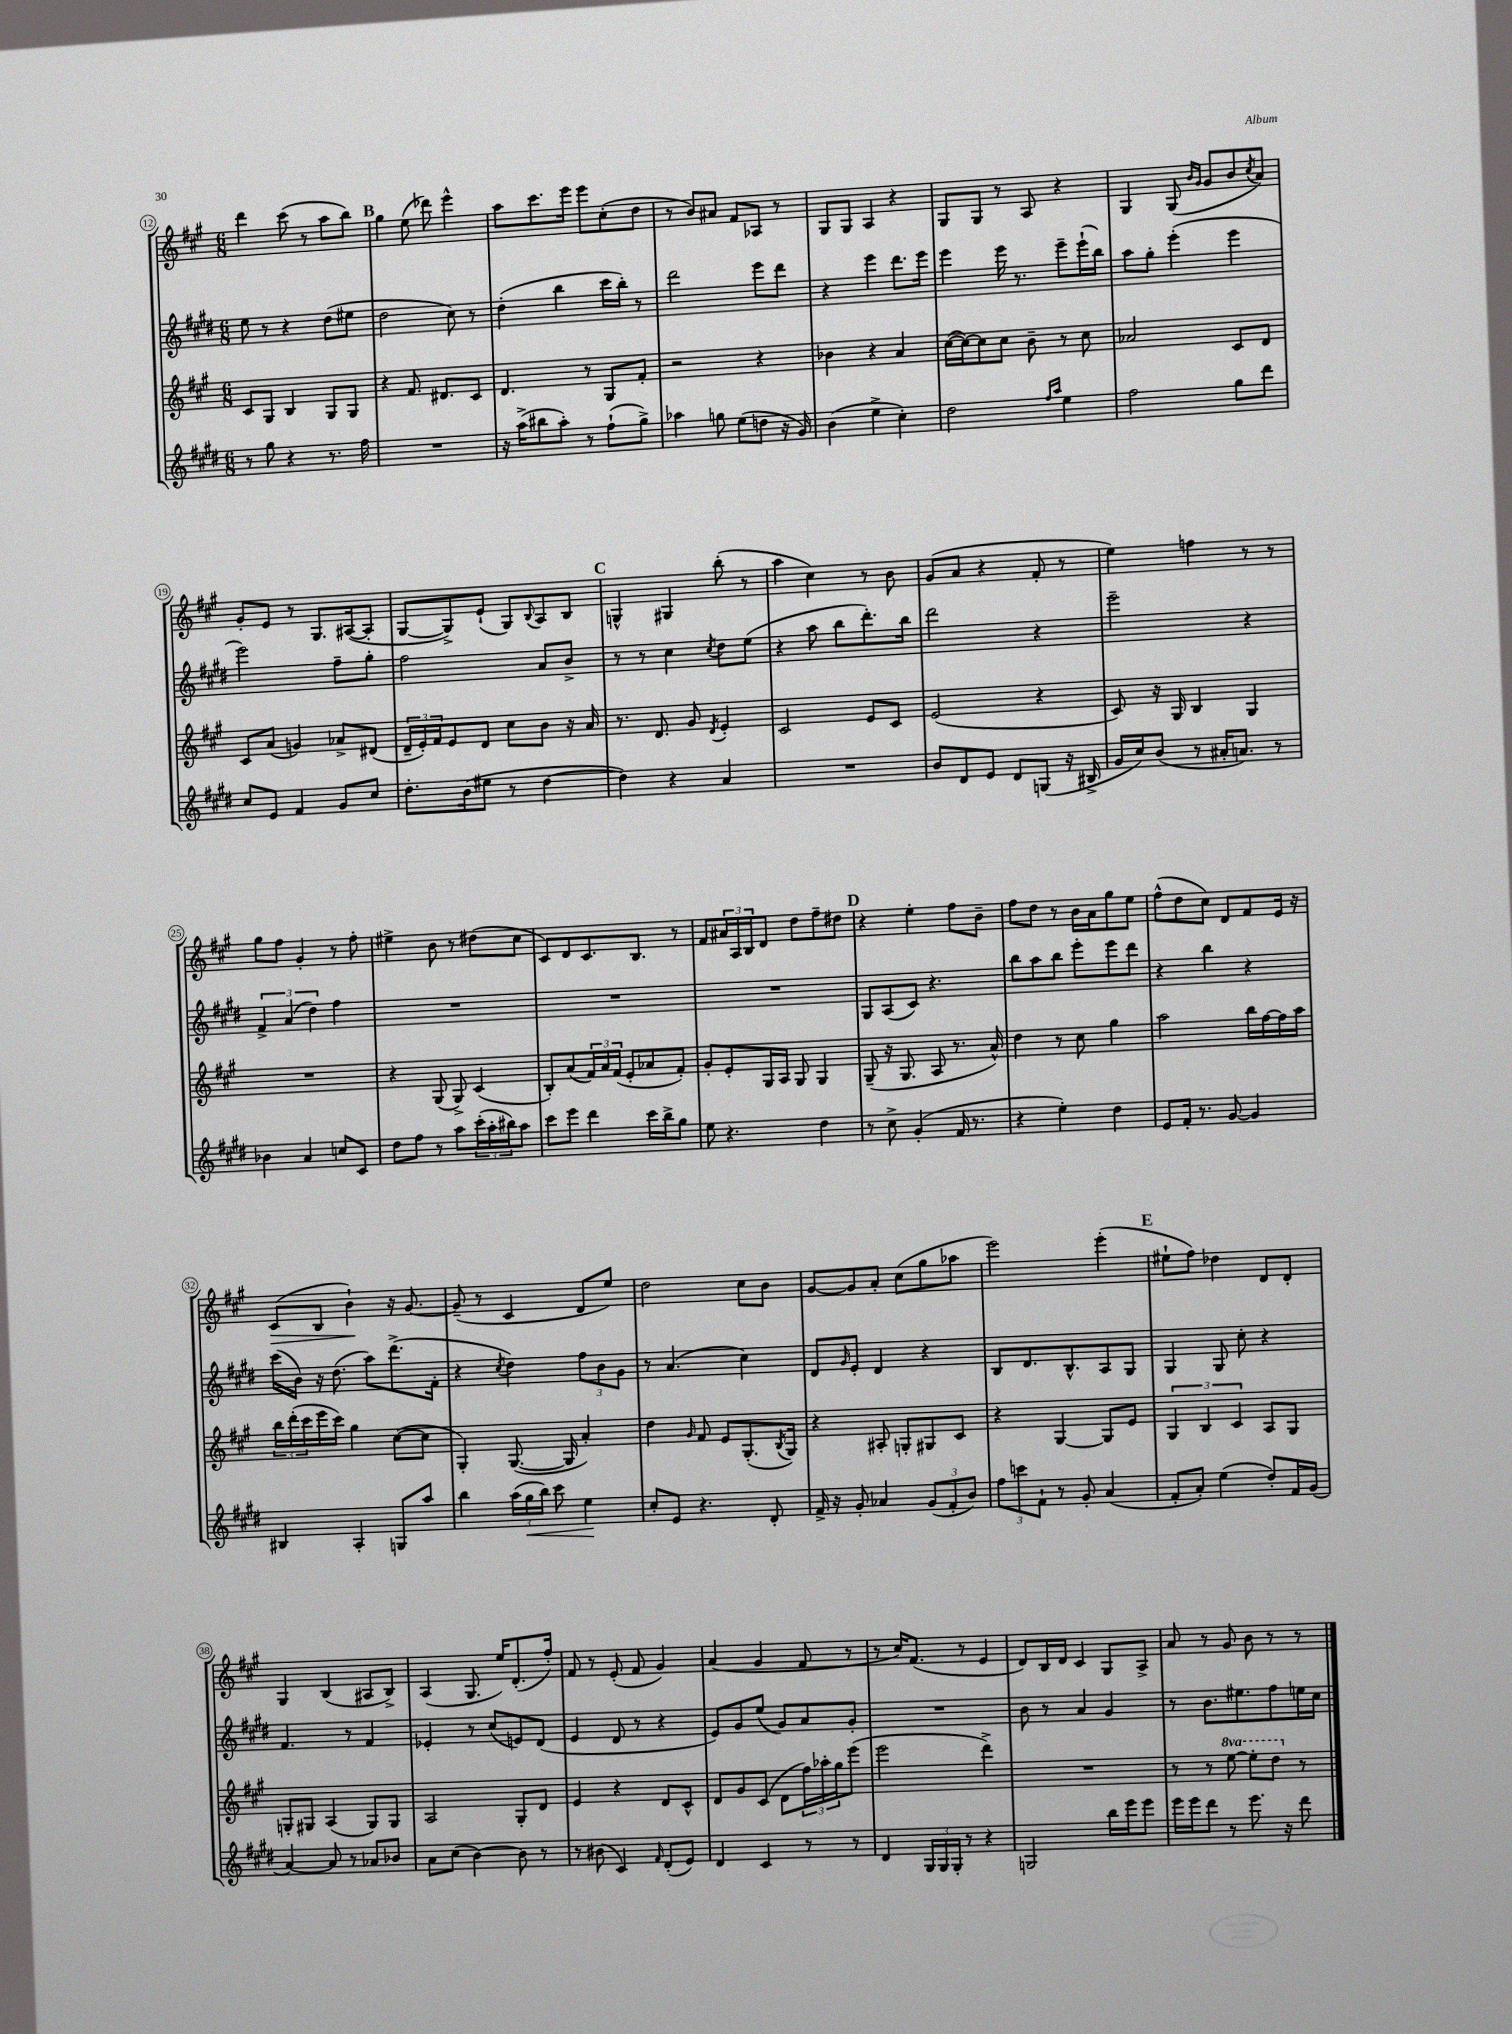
<<
\new StaffGroup <<
\new Staff = "s0" {
    \clef treble \key a \major \numericTimeSignature \time 6/8
    d'''4 cis'''8( r8 a''8 b''8) |
    \mark \markup { \bold "B" } gis''4 e''8( des'''8) e'''4-^ |
    a''8 cis'''8. e'''16 e'''8 cis''8-.( d''8 |
    r8 b'8) ais'8 fis'8 aes8 r8 |
    gis8 gis8 a4 r4 |
    gis8 gis8 r8 a8 r4 |
    gis4 gis8( \grace { b'16 gis'16 } gis'8 b'8 \acciaccatura { cis''8 } a'8) |
    gis'8-. e'8 r8 gis8. ais16~( ais8-. |
    gis8~ gis8->) e'8-!( gis8) \appoggiatura { b8 } a8 b8 |
    \mark \markup { \bold "C" } g4-^ gis4 b''8-.( r8 |
    a''4 cis''4) r8 b'8 |
    gis'8( a'8 r4 fis'8-. r8 |
    e''4) f''4 r8 r8 |
    gis''8 fis''8 gis'4-. r8 fis''8-. |
    eis''4-> b'8 r8 dis''8( cis''8 |
    cis'8) d'8 cis'8. b8. r8 |
    fis'8 \tuplet 3/2 { ais'16 a16 b16 } d'8 d''8 fis''8-- dis''8 |
    \mark \markup { \bold "D" } r4 e''4-. fis''8 b'8-- |
    fis''8 d''8 r8 b'16 a'16 gis''8 e''8 |
    fis''8-^( d''8 cis''8) d'8 fis'8 e'16 r16 |
    cis'8\>( b8 b'4-!\!) r16 gis'8.~ |
    gis'8--( r8 cis'4 d'8 e''8) |
    d''2 cis''8 b'8 |
    gis'8~ gis'8 a'8-. cis''8( gis''8 aes''8 |
    e'''2) e'''4-.( |
    \mark \markup { \bold "E" } eis''8-! fis''8) des''4 d'8 d'8-. |
    gis4 b4( ais8 b8->) |
    a4( gis8. e''16) d'8.-.( fis''16-.) |
    fis'8 r8 e'8-.( fis'8 gis'4) |
    a'4( gis'4 fis'8 r8 |
    r8 cis''16) fis'8.( r8 e'4 |
    d'8) b16 d'16 cis'4 gis8 a8-> |
    a'8 r8 gis'8 b'8 r8 r8 \bar "|." |
}
\new Staff = "s1" {
    \clef treble \key e \major \numericTimeSignature \time 6/8
    e''8 r8 r4 dis''8( eis''8 |
    \mark \markup { \bold "B" } dis''2 cis''8) r8 |
    dis''4-.( b''4 cis'''16 b''16-.) r8 |
    dis'''2 e'''8 dis'''8 |
    r4 e'''4 dis'''8. e'''16 |
    e'''4 e'''16 r8. e'''8-- e'''16-!( b''16) |
    a''8 gis''8-. e'''4-.( e'''4 |
    e'''2) fis''8-- gis''8-. |
    fis''2 a'8 b'8-> |
    \mark \markup { \bold "C" } r8 r8 cis''4 \acciaccatura { cis''8 } dis''8 e''8( |
    r4 a''8 b''8 dis'''8.-.) b''16 |
    dis'''2 r4 |
    e'''2-- r4 |
    \tuplet 3/2 { fis'4-> a'4( dis''4) } fis''4 |
    R2. |
    R2. |
    R2. |
    \mark \markup { \bold "D" } gis8 a8( cis'8) r4. |
    b''8 a''8 b''8 e'''8-. e'''8 dis'''8 |
    r4 b''4 r4 |
    cis'''16( b'16) r16 dis''8.( a''8) dis'''8.->( fis'16-. |
    r4 \acciaccatura { cis''8 } dis''4) \tuplet 3/2 { fis''8 b'8 gis'8 } |
    r8 a'4.( cis''4) |
    dis'8 \grace { gis'16 } e'8-. dis'4 r4 |
    b8 dis'8. b8.-^ a8 gis8 |
    \mark \markup { \bold "E" } gis4 gis8 cis''8-. r4 |
    fis'4. r8 fis'4 |
    ees'4-. r8 cis''8( e'8) dis'8( |
    e'4 dis'8 r8 r4 |
    e'8) gis'8 e''8( gis'8) a'8 gis'8-. |
    R2. |
    b'8 r8 a'4 gis'4 |
    r8 b'8. eis''8. fis''8 e''16 cis''16 \bar "|." |
}
\new Staff = "s2" {
    \clef treble \key a \major \numericTimeSignature \time 6/8 \set Staff.ottavationMarkups = #ottavation-simple-ordinals
    cis'8 gis8 b4 gis8 gis8 |
    \mark \markup { \bold "B" } r4 fis'8. dis'8. cis'8 |
    d'4. r8 gis8 fis'8-. |
    r2 r4 |
    bes'4 r4 a'4 |
    cis''16~( cis''16~) cis''8 cis''8 b'8-- r8 cis''8 |
    aes'2 cis'8 d'8 |
    cis'8 a'8( g'4) aes'8-> dis'8( |
    \tuplet 3/2 { d'16-- e'16-.) fis'16 } e'8 d'8 cis''8 b'8 r16 a'16 |
    \mark \markup { \bold "C" } r8. d'8. gis'8 \acciaccatura { d'8 } e'4-. |
    cis'2 e'8 cis'8 |
    e'2( r4 |
    cis'8) r16 gis16 b4 gis4 |
    R2. |
    r4 gis8( gis8->) cis'4( |
    b8-.) a'8( \tuplet 3/2 { fis'16) a'16 fis'16( } e'8-. aes'8 fis'8-.) |
    gis'8-. e'8-. gis16 a16 gis8 gis4 |
    \mark \markup { \bold "D" } gis8--( r16 gis8. a8 r8. a'16-^) |
    d''4 r8 cis''8 gis''4 |
    a''2 b''16 fis''16~ fis''16 a''16 |
    \tuplet 3/2 { b''16 d'''16-.( cis'''16 } e'''16 cis'''16) gis''4 cis''8~( cis''8 |
    gis4-.) gis8.~( gis16 a'4-.) |
    d''4 \grace { gis'16 } fis'8 e'8 gis8.-.( \acciaccatura { b8 } gis16) |
    r4 ais8-. g8-. gis8 cis'8 |
    r4 gis4~ gis8 e'8 |
    \mark \markup { \bold "E" } \tuplet 3/2 { gis4 b4 cis'4 } a8 gis8 |
    g8-. gis8 a4( gis8) gis8 |
    a2 gis8-. d'8 |
    e'4 r4 d'8 cis'8-^ |
    d'8 gis'8 cis'8( d'8 \tuplet 3/2 { fis''16) aes''16-. gis''16 } e'''8( |
    e'''2 d'''4->) |
    R2. |
    r8 r8 \ottava #1 e'''8~ e'''8-. d'''8 \ottava #0 r8 \bar "|." |
}
\new Staff = "s3" {
    \clef treble \key e \major \numericTimeSignature \time 6/8
    r8 gis''8 r4 r8. fis''16 |
    \mark \markup { \bold "B" } R2. |
    r16 a''16->( bis''8 a''8-.) r8 fis''8-!( gis''8->) |
    aes''4 g''8 e''8( d''8 r16 gis'16) |
    b'4( e''4-> cis''4-.) |
    dis''2 \grace { fis''16 a''16 } e''4 |
    fis''2 gis''8 dis'''8 |
    cis''8 e'8 fis'4 gis'8 cis''8 |
    dis''8.-. b'16( eis''8 r8 dis''4~ |
    \mark \markup { \bold "C" } dis''4) r4 a'4 |
    R2. |
    b'8 dis'8 e'8 dis'8 g8( r16 bis16-> |
    gis'16 cis''16) b'8( r8 ais'16-. a'8.) r8 |
    bes'4 a'4 c''8 cis'8 |
    dis''8 fis''8 r8 a''8 \tuplet 3/2 { cis'''16-.( a''16-. bis''16) } a''8 |
    cis'''8 e'''8 dis'''4 cis'''16 b''16-> gis''8 |
    e''8 r4. dis''4 |
    \mark \markup { \bold "D" } r8 cis''8-> gis'4-.( fis'16 r8. |
    r4 e''4-.) dis''4 |
    e'8 fis'16-. r8. gis'8~ gis'4 |
    bis4 a4-. g8 a''8 |
    b''4 \tuplet 3/2 { a''16( gis''16\< b''16) } cis'''8 e''4\! |
    cis''8-. e'8 r4. dis'8-. |
    fis'16-> r16 gis'8-. aes'4 \tuplet 3/2 { gis'8( fis'8-. b'8) } |
    \tuplet 3/2 { fis''8 c'''8 fis'8-! } r8 gis'8-. a'4( |
    \mark \markup { \bold "E" } fis'8-. a'8-.) e''4( dis''8-.) fis'16 gis'16( |
    a'4~) a'8 r8 aes'8 bes'8 |
    a'8 cis''8( b'4~) b'8 r8 |
    r8 bis'8( cis'4) \grace { fis'16 } dis'8-.( e'8) |
    dis'4 cis'4 r8 r8 |
    dis'4 \tuplet 3/2 { gis16 gis16 gis16-. } r8 r4 |
    g2 b''16 e'''16 e'''8 |
    e'''16 e'''16 dis'''8 r8 e'''8. r16 dis'''8 \bar "|." |
}
>>
>>
\layout { \context { \Score currentBarNumber = #12 \override BarNumber.stencil = #(make-stencil-circler 0.1 0.3 ly:text-interface::print) } }
